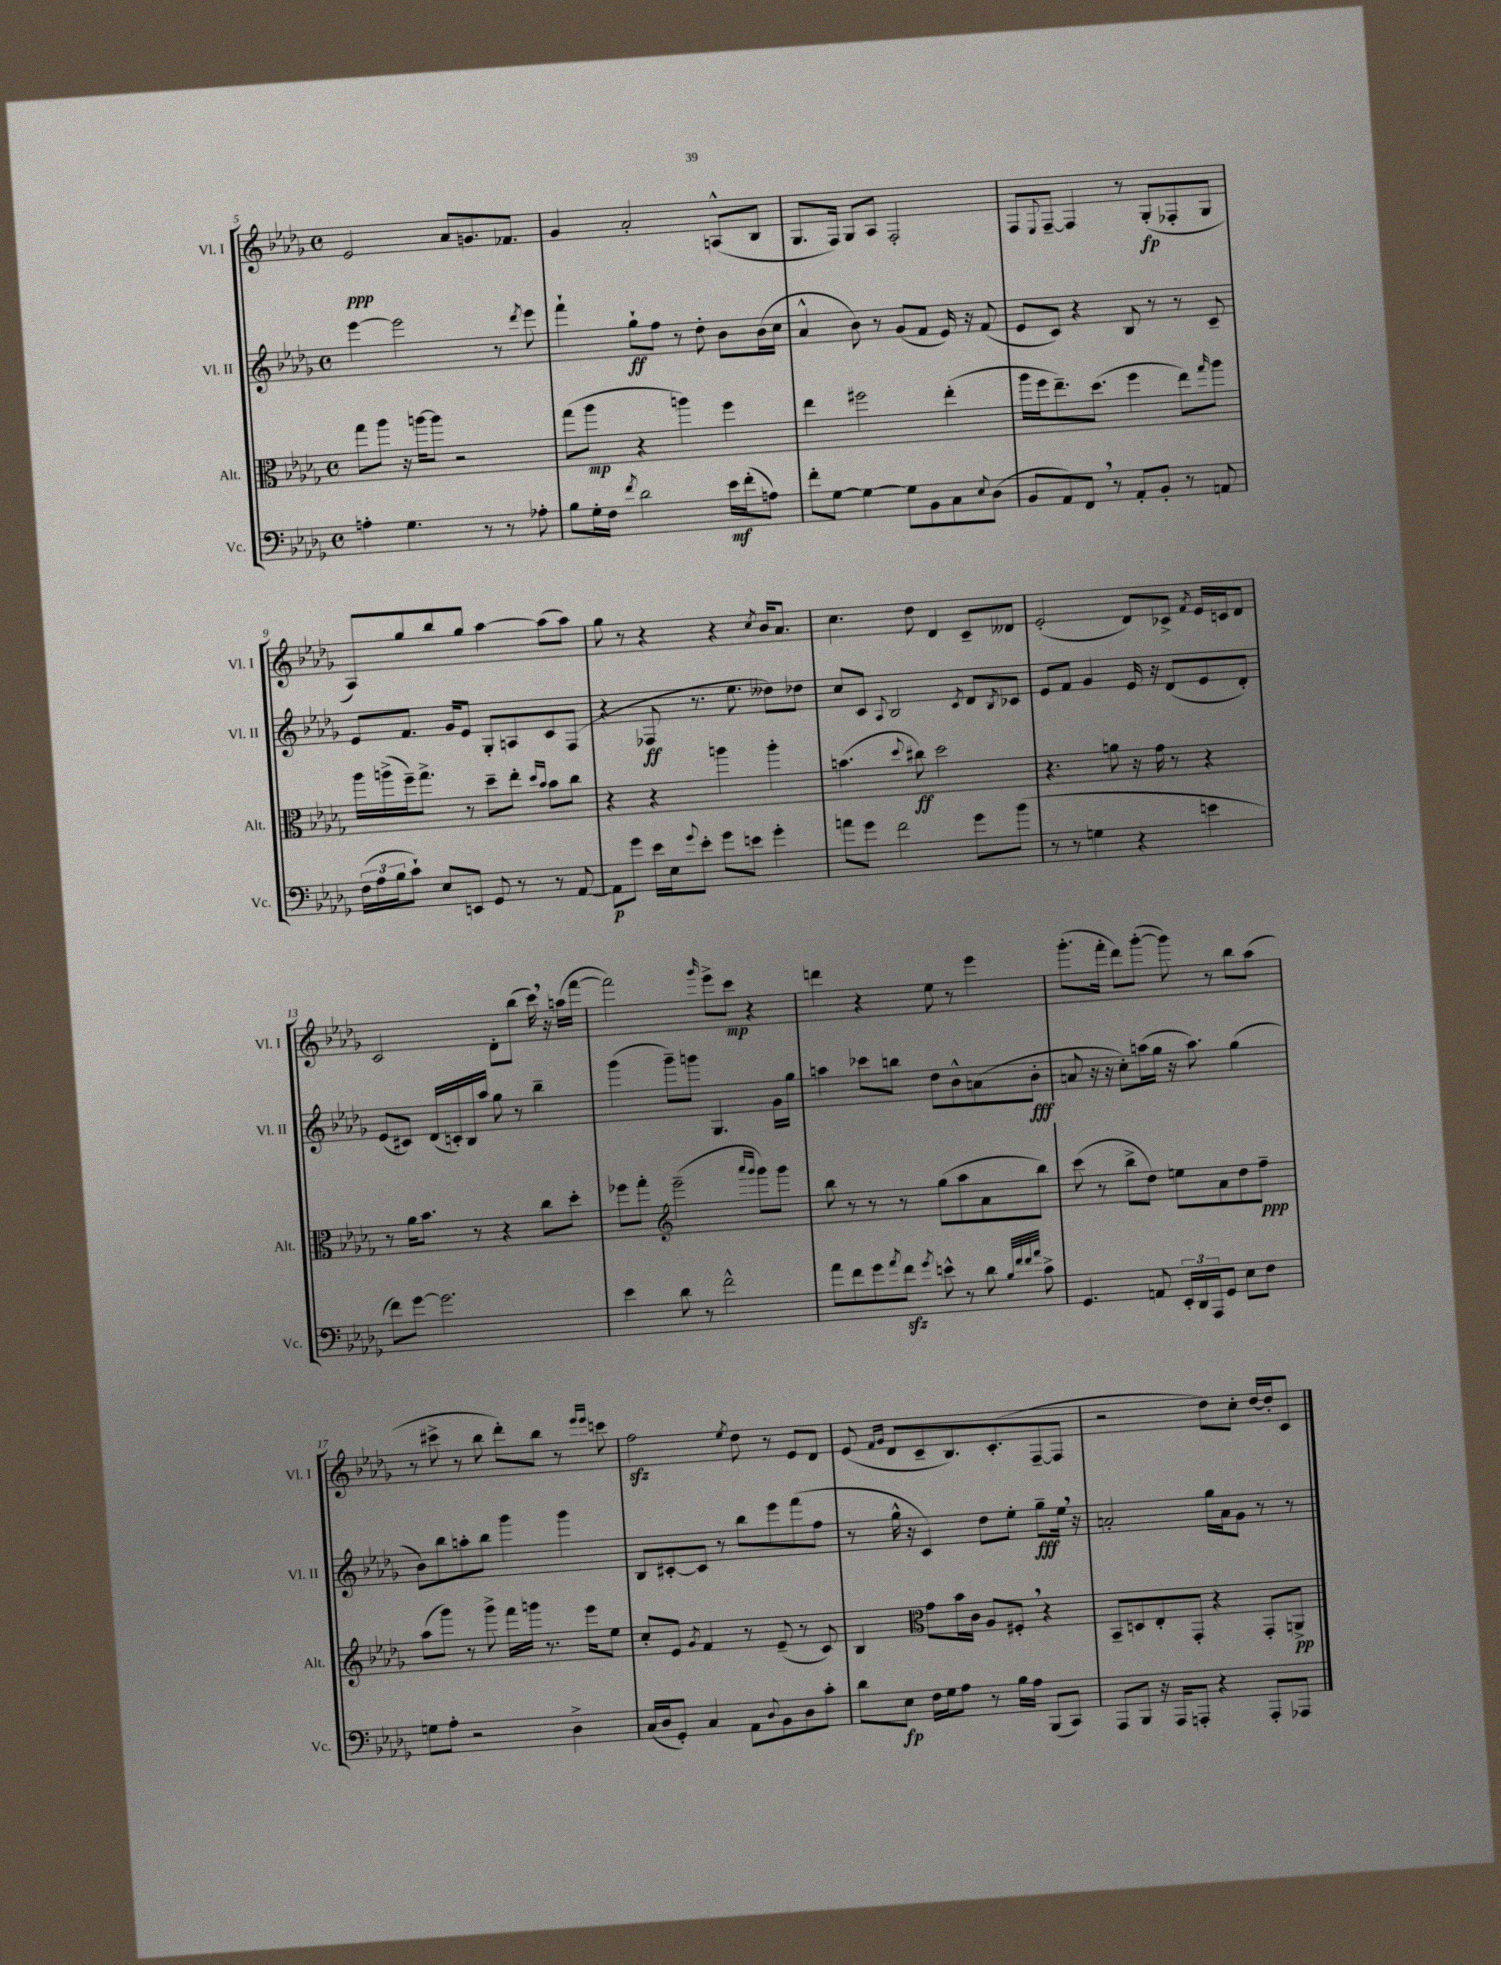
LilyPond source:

<<
\new StaffGroup <<
\new Staff = "s0" \with { instrumentName = "Vl. I" shortInstrumentName = "Vl. I" } {
    \clef treble \key des \major \defaultTimeSignature \time 4/4
    ees'2\ppp aes'8 g'8. fes'8. |
    ges'4 aes'2-. a8-^( bes8 |
    ges8. f16) ges8 aes8 f2-. |
    f8 \appoggiatura { ees8 } f8~-- f4 r8 ges8-.\fp( fes8-. ges8 |
    aes8) ges''8 bes''8 ges''8 aes''4~ aes''8( aes''8) |
    ges''8 r8 r4 r4 \acciaccatura { c''8 } bes'16 aes'8. |
    c''4. des''8 des'4 c'8-- deses'8 |
    ees'2-.( des'8) ces'8-> \acciaccatura { f'8 } ees'16 c'16 des'8 |
    c'2 des'8-. bes''8( c'''16) \breathe r16 a''16( f'''16~ |
    f'''2) \grace { ges'''16 } ees'''8-> c'''8\mp r4 |
    d'''4 r4 ees''8 r8 ees'''4 |
    ges'''8.-.( f'''16-. des'''8) ges'''8~-.( ges'''8) r8 bes''8 aes''8( |
    r8 cis'''8-> r8 bes''8 des'''8-.) bes''8 r8 \grace { ees'''16 ees'''16 } c'''8 |
    f''2\sfz \acciaccatura { ees''8 } des''8 r8 ees'8 des'8 |
    ees'8( \grace { f'16 ges'16 } des'8 c'8-- bes8.) c'8.-.( f8~-- f8 |
    r2 des''8) c''8-. des''16~ des''16-. c'8 \bar "|." |
}
\new Staff = "s1" \with { instrumentName = "Vl. II" shortInstrumentName = "Vl. II" } {
    \clef treble \key des \major \defaultTimeSignature \time 4/4
    ees'''4~ ees'''2 r8 \acciaccatura { des'''8 } ees'''8 |
    f'''4-! ges''8-!\ff f''8 r8 des''8-. bes'8 bes'16( c''16 |
    aes'4-^ bes'8) r8 ges'8( f'8 ees'16) r16 f'8( |
    ees'8 c'8) r4 bes8 r8 r8 c'8-- |
    ees'8 f'8. ges'16 ees'8 ges8-. a8 c'8 f8( |
    r4 fes8\ff r8. ees''8. deses''8) des''8 |
    c''8 c'8 \appoggiatura { aes8 } bes2 \acciaccatura { c'8 } des'8 \acciaccatura { bes8 } ces'8 |
    ees'8 f'8 ges'4 ees'16 r16 des'8( ees'8 des'8-.) |
    ees'8( cis'8) des'16( c'16-.) bes16 aes''16 ges''8 r8 bes''4-- |
    ges'''4( ges'''8--) g'''8 ges4. ges'16 ges''16 |
    a''4 ces'''8 b''8 des''8 bes'8-^ a'8( bes'8-.\fff |
    a'8 r16 r16 c''8-.) a''16( ges''16 r16 a''8.) ges''4( |
    bes'8) bes''8 a''8-. bes''8 ges'''4 ges'''4 |
    bes8 cis'8~-. cis'8 r8 bes''8 ees'''8 f'''8( f''8 |
    r8 ges''16-^ r16 c'4) des''8 ees''8-. ges''8--\fff ees''16 \breathe r16 |
    a'2-. ges''16 a'16 ges'8 r8 r8 \bar "|." |
}
\new Staff = "s2" \with { instrumentName = "Alt." shortInstrumentName = "Alt." } {
    \clef alto \key des \major \defaultTimeSignature \time 4/4
    ges''8 aes''8 r16 a''16~ a''8 r2 |
    ges''8( aes''8\mp r4 a''4) f''4 |
    ees''4 fis''2 ees''4-.( |
    aes''16 f''16 ees''8.--) des''8.( f''4 ees''8) \grace { ges''16 } aes''8 |
    aes''16 a''16->( f''16--) ges''8.-> r8 des''8-- ees''8-. \grace { des''16 bes'16 } bes'8 c''8 |
    r4 r4 a''4 a''4-. |
    b'4.( \appoggiatura { des''8 } cis''8\ff) des''2 |
    r4. a'8 r16 ges'16 r8 r4 |
    r8 aes'16 bes'8. r8 r4 c''8 des''8-. |
    fes''8 ges''8-. \clef treble ees'''2--( \grace { aes'''16 ges'''16 } ges'''8) ges'''8 |
    bes''8 r8 r8 r8 ges''8( aes''8 aes'8 bes''8) |
    c'''8( r8 bes''8-> des''8) e''8 aes'8 des''8 f''8--\ppp |
    aes''8( ges'''8) r8 ges'''8-> f'''16 g'''16 r8. ees'''16 ees''8 |
    c''8-. ees'8 \acciaccatura { ges'8 } f'4 r8 ees'8--( r8 c'8) |
    bes4 \clef alto ges'8 bes'16 c'16 aes8 fis8-. \breathe r4 |
    bes,8-- d8 ees8-. ges,8-. r4 ges,8-. a,8->\pp \bar "|." |
}
\new Staff = "s3" \with { instrumentName = "Vc." shortInstrumentName = "Vc." } {
    \clef bass \key des \major \defaultTimeSignature \time 4/4
    a4-. ges4. r8 r8 aes8-. |
    bes8 ges16-. f16 \acciaccatura { f'8 } des'2 ees'16\mf f'16-.( a8) |
    f'8-. ges8~ ges4~ ges8 bes,8 c8 \appoggiatura { ees8 } des8( |
    bes,8 aes,8) f,8 \breathe r8 aes,8-. bes,8-. r8 a,8 |
    \tuplet 3/2 { f16( aes16 bes16 } c'8-!) ees8 e,8 ges,8 r8 r8 aes,8~ |
    aes,8\p ges'8 ees'16 ees16 \appoggiatura { ges'8 } ees'8-. ges'8 e'8 ges'4-. |
    a'8 ges'8 f'2 ges'8 bes'8( |
    r8 r8 g4 r4 e'4 |
    f'8) ges'8~ ges'2. |
    ees'4 des'8 r8 f'2-^ |
    aes'8 f'8 ges'8 \acciaccatura { aes'8 } f'8\sfz \acciaccatura { ges'8 } e'8-^ r8 des'8 \grace { bes32 f'32 f'32 aes'32 } c'8-> |
    ges,4. a,8 \tuplet 3/2 { ees,16-. des,16 aes,,16 } ges,8 ees8 f8 |
    g8 aes8-. r2 des4-> |
    c16( des16 ges,8-.) c4 aes,8 \appoggiatura { des8 } bes,8 des8 c'8-. |
    des'8 ees8\fp f16 ges16 aes8 r8 bes16 aes16 bes,,8( c,8) |
    aes,,8 bes,,8 r16 aes,,16 a,,8-. r4 a,,8-. aes,,8 \bar "|." |
}
>>
>>
\layout { \context { \Score currentBarNumber = #5 } }
